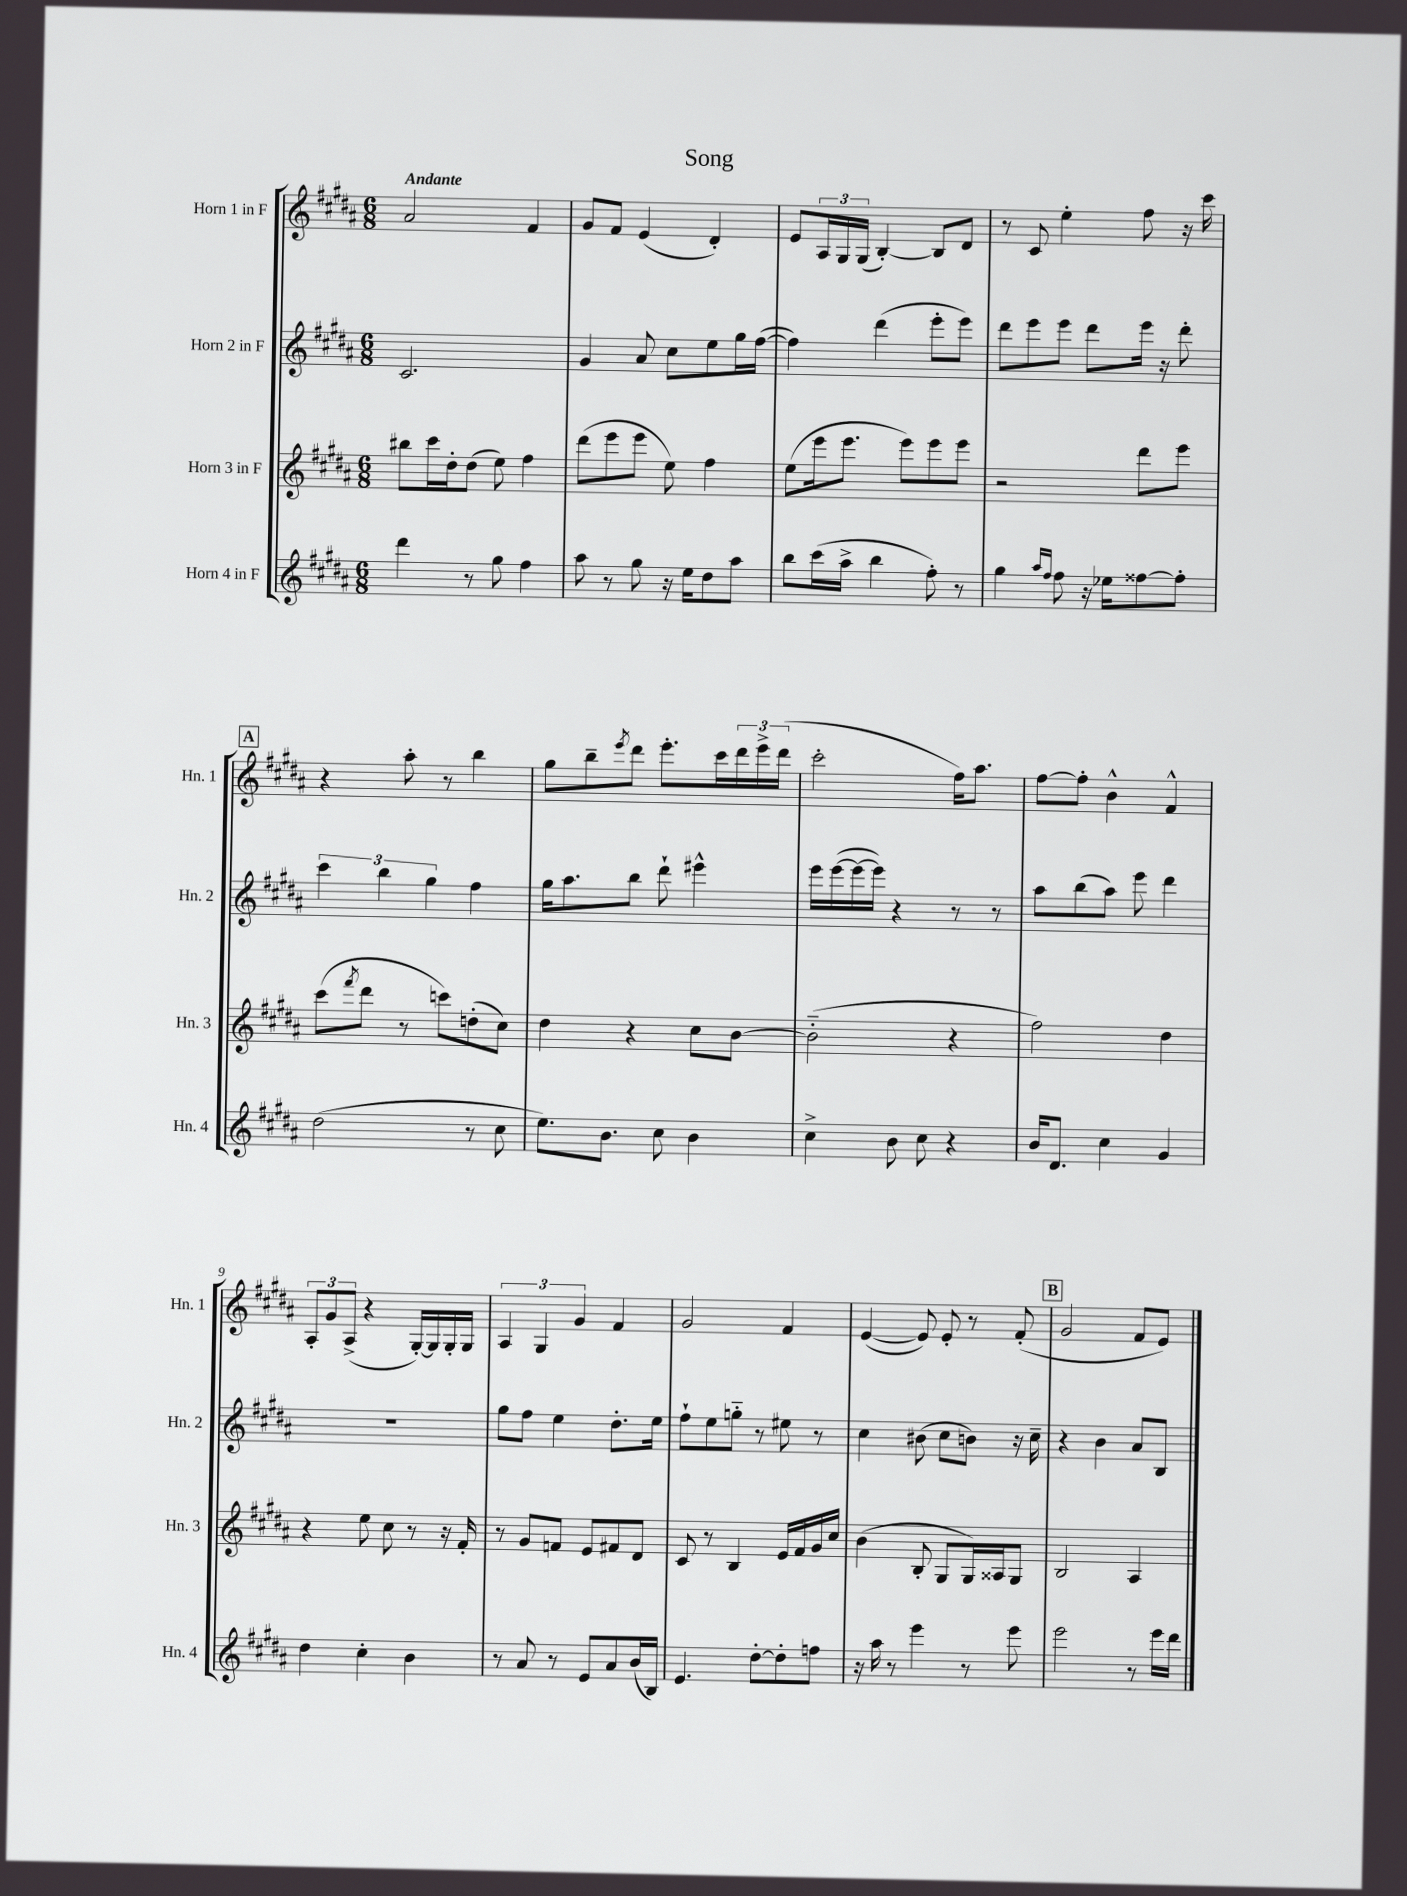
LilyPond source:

\header { title = "Song" }
<<
\new StaffGroup <<
\new Staff = "s0" \with { instrumentName = "Horn 1 in F" shortInstrumentName = "Hn. 1" } {
    \clef treble \key b \major \numericTimeSignature \time 6/8 \tempo "Andante"
    ais'2 fis'4 |
    gis'8 fis'8 e'4( dis'4-.) |
    e'8 \tuplet 3/2 { ais16 gis16 gis16( } b4~-.) b8 dis'8 |
    r8 cis'8 e''4-. fis''8 r16 cis'''16 |
    \mark \markup { \box "A" } r4 ais''8-. r8 b''4 |
    gis''8 b''8-- \acciaccatura { e'''8 } dis'''8 e'''8.-. cis'''16 \tuplet 3/2 { dis'''16 e'''16-> dis'''16( } |
    cis'''2-. fis''16) ais''8. |
    fis''8~ fis''8-. b'4-^ fis'4-^ |
    \tuplet 3/2 { ais8-. gis'8 ais8->( } r4 gis16~-.) gis16 gis16-. gis16 |
    \tuplet 3/2 { ais4 gis4 gis'4 } fis'4 |
    gis'2 fis'4 |
    e'4~( e'8) e'8-. r8 fis'8-.( |
    \mark \markup { \box "B" } gis'2 fis'8 e'8) \bar "|." |
}
\new Staff = "s1" \with { instrumentName = "Horn 2 in F" shortInstrumentName = "Hn. 2" } {
    \clef treble \key b \major \numericTimeSignature \time 6/8
    cis'2. |
    gis'4 ais'8 cis''8 e''8 gis''16 fis''16~( |
    fis''4) dis'''4( e'''8-. e'''8) |
    dis'''8 e'''8 e'''8 dis'''8 e'''16 r16 dis'''8-. |
    \mark \markup { \box "A" } \tuplet 3/2 { cis'''4 b''4 gis''4 } fis''4 |
    gis''16 ais''8. b''8 dis'''8-! eis'''4-^ |
    e'''16 e'''16~( e'''16~ e'''16) r4 r8 r8 |
    ais''8 b''8( ais''8) e'''8 dis'''4 |
    R2. |
    gis''8 fis''8 e''4 dis''8.-. e''16 |
    fis''8-! e''8 g''8-_ r8 eis''8 r8 |
    cis''4 bis'8( cis''8 b'8) r16 cis''16-- |
    \mark \markup { \box "B" } r4 b'4 ais'8 b8 \bar "|." |
}
\new Staff = "s2" \with { instrumentName = "Horn 3 in F" shortInstrumentName = "Hn. 3" } {
    \clef treble \key b \major \numericTimeSignature \time 6/8
    bis''8 cis'''16 dis''16-. dis''8( e''8) fis''4 |
    dis'''8( e'''8 e'''8 e''8) fis''4 |
    e''8( e'''16 e'''8. e'''8) e'''8 e'''8 |
    r2 dis'''8 e'''8 |
    \mark \markup { \box "A" } cis'''8( \acciaccatura { fis'''8 } dis'''8 r8 c'''8) d''8-.( cis''8) |
    dis''4 r4 cis''8 b'8~ |
    b'2-_( r4 |
    fis''2) dis''4 |
    r4 e''8 cis''8 r8 r16 fis'16-. |
    r8 gis'8 f'8 e'8 fis'8 dis'8 |
    cis'8 r8 b4 e'16 fis'16 gis'16 cis''16 |
    b'4( b8-. gis8 gis16) aisis16 gis8 |
    \mark \markup { \box "B" } b2 ais4 \bar "|." |
}
\new Staff = "s3" \with { instrumentName = "Horn 4 in F" shortInstrumentName = "Hn. 4" } {
    \clef treble \key b \major \numericTimeSignature \time 6/8
    dis'''4 r8 gis''8 fis''4 |
    ais''8 r8 gis''8 r16 e''16 dis''8 ais''8 |
    b''8 cis'''16( ais''16-> b''4 fis''8-.) r8 |
    gis''4 \grace { ais''16 fis''16 } fis''8 r16 ees''16 fisis''8~ fisis''8-. |
    \mark \markup { \box "A" } dis''2( r8 cis''8 |
    e''8.) b'8. cis''8 b'4 |
    cis''4-> b'8 cis''8 r4 |
    b'16 dis'8. cis''4 gis'4 |
    dis''4 cis''4-. b'4 |
    r8 ais'8 r8 e'8 ais'8 b'16( b16) |
    e'4. dis''8~-. dis''8-. f''8 |
    r16 ais''16 r8 e'''4 r8 e'''8 |
    \mark \markup { \box "B" } e'''2 r8 e'''16 dis'''16 \bar "|." |
}
>>
>>
